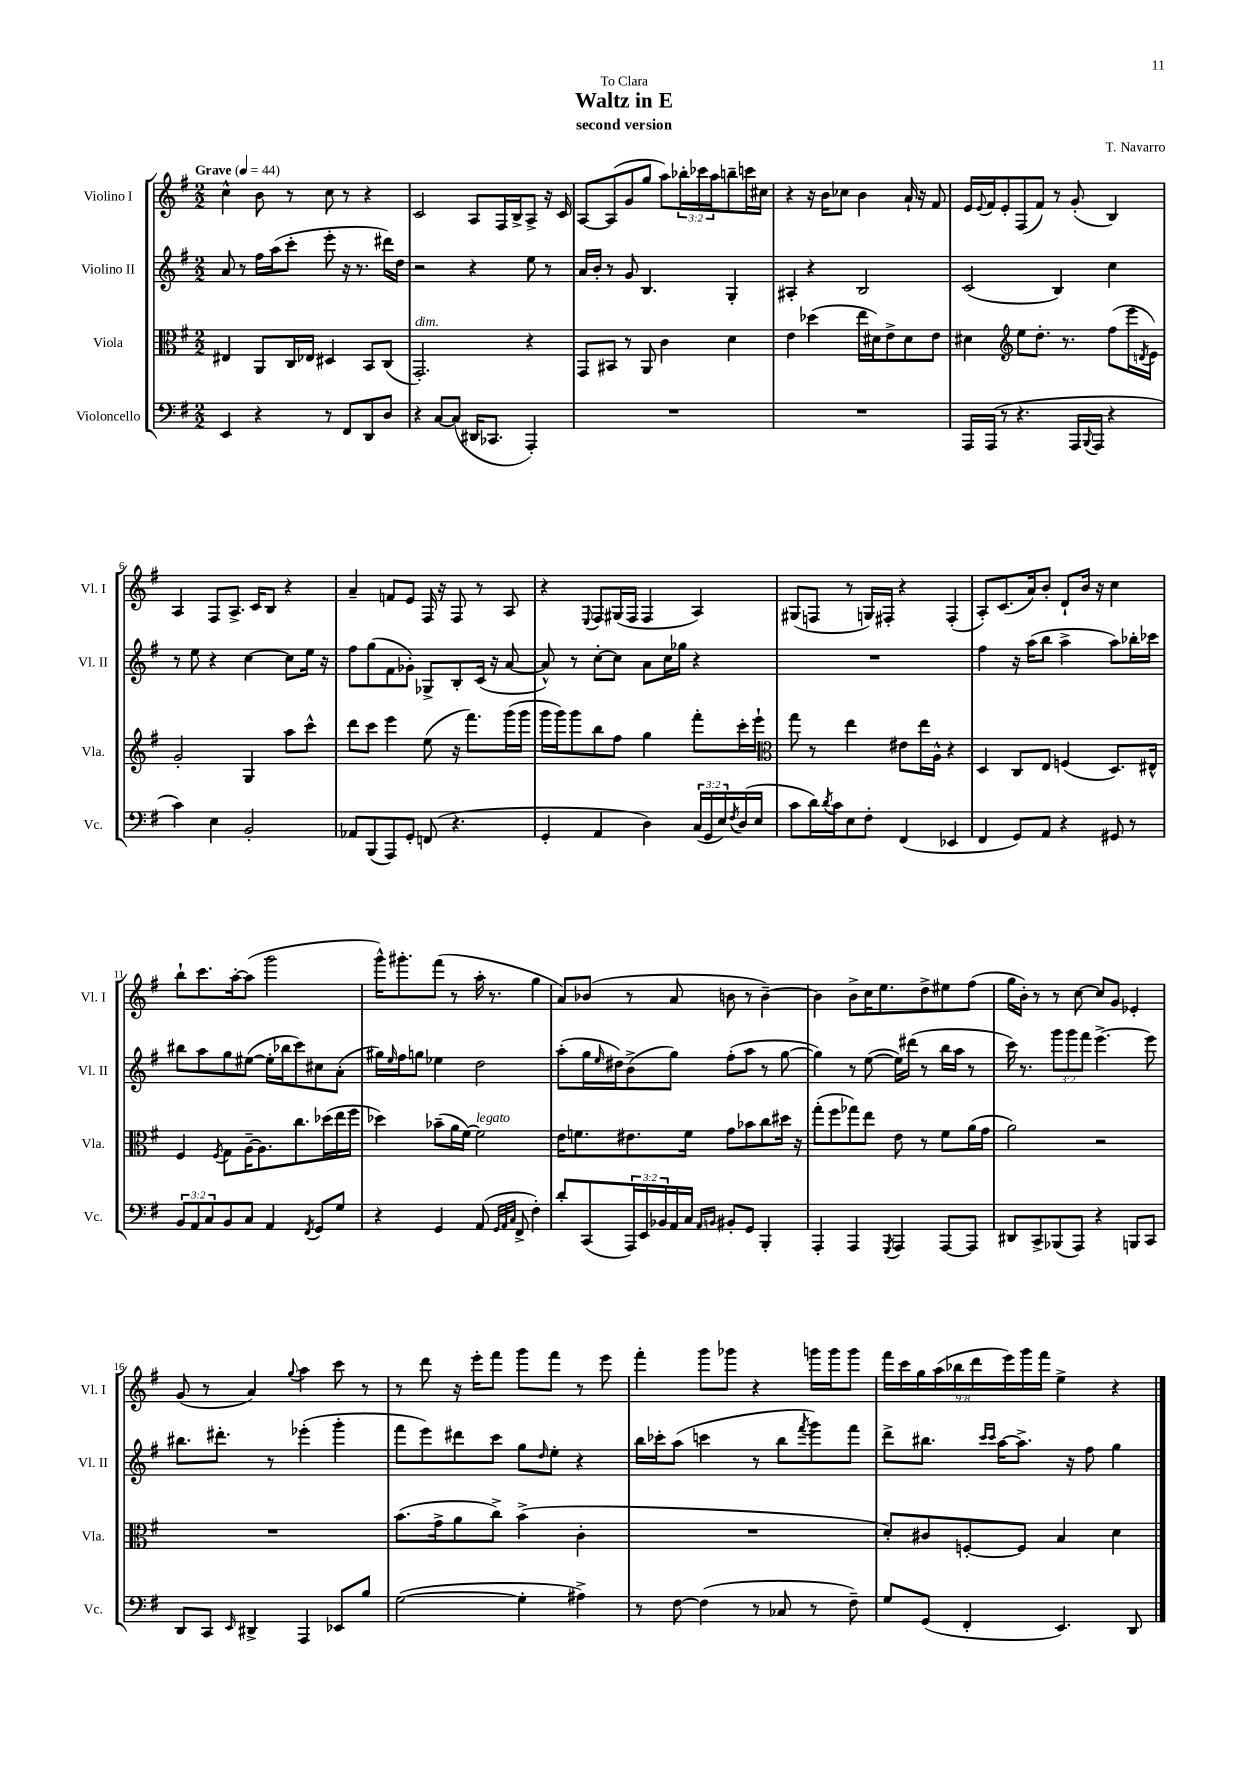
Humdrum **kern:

**kern	**kern	**kern	**kern
*part4	*part3	*part2	*part1
*staff4	*staff3	*staff2	*staff1
*I"Violoncello	*I"Viola	*I"Violino II	*I"Violino I
*I'Vc.	*I'Vla.	*I'Vl. II	*I'Vl. I
*clefF4	*clefC3	*clefG2	*clefG2
*k[f#]	*k[f#]	*k[f#]	*k[f#]
*M2/2	*M2/2	*M2/2	*M2/2
*MM44	*MM44	*MM44	*MM44
=1	=1	=1	=1
!	!	!	!LO:TX:a:B:t=Grave
4EE/	4E#X/	8a/	4cc^^\
.	.	8r	.
4r	8AA/L	16ff#\LL	8b\
.	.	(16aa\J	.
.	16C/L	8ccc'\J	8r
.	16E-X/JJ	.	.
8r	4D#X/	8eee'\	8cc\
8FF#/L	.	16r	8r
.	.	8.r	.
8DD/	8BB/L	.	4r
8D/J	(8C/J	16ddd#X\LL)	.
.	.	16dd\JJ	.
=2	=2	=2	=2
!	!LO:TX:a:i:t=dim.	!	!
4r	2.GG'/)	2r	2c/
[8C/L	.	.	.
(8C/J]	.	.	.
16DD#X/KL	.	4r	8A/L
8.CC-X/J	.	.	.
.	.	.	16F#/L
.	.	.	16B^/J
4AAA'/)	4r	8ee\	8A^/J
.	.	8r	16r
.	.	.	16c/
=3	=3	=3	=3
1r	8GG/L	16a/LL	[8A/L
.	.	16b'/JJ	.
.	8BB#X/J	8r	(8A/]
.	8r	8g/	8g/
.	8AA/	4.B/	8gg/J
.	4c\	.	8aa\L)
.	.	.	24bb-X'\L
.	.	.	24ccc-X\
.	.	.	24aa\J
.	4d\	4G'/	8bbn~\
.	.	.	16cccn\L
.	.	.	16cc#X\JJ
=4	=4	=4	=4
1r	4e\	4A#X'/	4r
.	(4dd-X\	4r	16r
.	.	.	16b\KL
.	.	.	8cc-X\J
.	16ee\LL	2B/	4b\
.	16d#X\J)	.	.
.	8e^\	.	.
.	8d#\	.	16a`/
.	.	.	16r
.	8e\J	.	8f#/
=5	=5	=5	=5
16AAA/LL	4d#X\	(2c/	16e/LL
.	.	.	8qqe/
(16AAA/JJ	.	.	16f#/J
8r	.	.	8e'/
*	*clefG2	*	*
4.r	8ee\L	.	(8F#/
.	8.dd'\J	.	8f#/J)
.	.	4B/)	8r
.	8.r	.	.
16AAA/LL	.	.	(8g'/
8qqBBB/	.	.	.
16AAA/JJ	.	.	.
4r	(8ff#\L	4cc\	4B/)
.	16eee\L	.	.
.	8qdn/	.	.
.	16e\JJ)	.	.
!!LO:LB:g=z
=6	=6	=6	=6
4c\)	2g'/	8r	4A/
.	.	8ee\	.
4E\	.	4r	8F#/L
.	.	.	8.A^/J
2BB'/	4G/	[4cc\	.
.	.	.	16c/KL
.	.	.	8B/J
.	8aa\L	8cc\L]	4r
.	8ccc^^\J	16ee\Jk	.
.	.	16r	.
=7	=7	=7	=7
8AA-X/L	8ddd\L	8ff#\L	4a~/
(8BBB/	8ccc\J	(8gg\	.
8AAA/)	4eee\	8f#\	8fn/L
8GG'/J	.	8g-X'\J)	8e/J
(8FFn/	(8ee\	8G-X^/L	16F#/
.	.	.	16r
4.r	16r	8B'/	8F#/
.	8.fff#\L)	.	.
.	.	(16c/Jk	8r
.	.	16r	.
.	(16ggg\L	[8a/	8A/
.	16ggg\JJ	.	.
=8	=8	=8	=8
4GG'/	16ggg\LL	8a^^/])	4r
.	16ggg\J)	.	.
.	8ggg\	8r	.
.	.	.	8qqE/
4AA/	8bb\	[8cc'\L	8F#/L
.	8ff#\J	8cc\J]	(16G#X/L
.	.	.	16F#/JJ
4D\)	4gg\	8a\L	4F#/
.	.	16cc\L	.
.	.	16gg-X\JJ	.
(24C/LL	8fff#'\L	4r	4A/)
24GG/	.	.	.
24E/)	.	.	.
8qF#/	.	.	.
(16D/	16ccc'\L	.	.
16E/JJ	16eee`\JJ	.	.
=9	=9	=9	=9
*	*clefC3	*	*
8c\L	8gg\	1r	(8G#X/L
16d\L)	8r	.	8Fn/J
8qd/	.	.	.
16c\J	.	.	.
8E\	4ee\	.	8r
8F#'\J	.	.	16Gn/LL)
.	.	.	16F#X'/JJ
(4FF#/	8e#X\L	.	4r
.	16ee\L	.	.
.	16A^^\JJ	.	.
4EE-X/	4r	.	(4F#'/
=10	=10	=10	=10
4FF#/	4D/	4ff#\	8A'/L)
.	.	.	(8.c/
8GG/L)	8C/L	16r	.
.	.	(16aa\KL	16a/k)
8AA/J	8E/J	8bb\J	8b'/J
4r	(4Fn/	4aa^\	8d`/L
.	.	.	16b/Jk
.	.	.	16r
8GG#X/	8.D/L)	8aa\L)	4cc\
8r	.	16bb-X'\L	.
.	16E#X^^/Jk	16ccc-X\JJ	.
!!LO:LB:g=z
=11	=11	=11	=11
12BB/L	4F#/	8bb#X\L	8bb`\L
12AA/	.	.	.
.	.	8aa\	8.ccc\
12C/	.	.	.
.	8qF#/	.	.
8BB/	8G\L	8gg\	.
.	.	.	[16aa'\k
8C/J	[16A~\K	([8ee#X\J	(8aa\J]
.	8.A\]	.	.
4AA/	.	16ee#'\LL]	2ggg\
.	.	16bb-X\J	.
.	8.cc\	8ccc\)	.
8qFF#/	.	.	.
8GG/L	.	8cc#X\	.
.	(16dd-X\L	.	.
8G/J	16ee\	(8a'\J	.
.	16ff#\JJ	.	.
=12	=12	=12	=12
4r	4dd-X\)	16gg#X\LL)	16ggg^^\KL)
.	.	16qqee/	.
.	.	16ff#\J	8.ggg#X'\
.	.	8ggn\J	.
4GG/	(8b-X~\L	4ee-X\	(8fff#\J
.	16a\L	.	8r
.	[16f#\JJ)	.	.
!	!LO:TX:a:i:t=legato	!	!
(8AA/	2f#\]	2dd\	16aa'\
.	.	.	8.r
32qqGG/LLL	.	.	.
32qqAA/	.	.	.
32qqC/JJJ	.	.	.
8FF#^/	.	.	.
4F#'\)	.	.	4gg\
=13	=13	=13	=13
8d'/L	16e\KL	(8aa'\L	8a/L)
.	8.fn\	.	.
(8CC/	.	16gg\L	(8b-X/J
.	.	16qqee/	.
.	.	16dd#X\J)	.
24AAA/L)	8.e#X\	(8b^\	8r
24EE/	.	.	.
24BB-X/	.	.	.
16AA/	.	8gg\J)	8a/
16C/JJ	16f\Jk	.	.
16qqAA/LL	.	.	.
16qqBBn/JJ	.	.	.
8BB#X'/L	8g\L	(8ff#'\L	8bn\
8GG/J	8b-X\	8aa\J	8r
4BBB'/	8cc\	8r	[4b~\)
.	16dd#X\Jk	[8gg\	.
.	16r	.	.
=14	=14	=14	=14
4AAA'/	(8gg'\L	4gg\])	4b\]
.	8ff#\	.	.
4AAA/	8gg-X\)	8r	8b^\L
.	8ee\J	([8ee\	16cc\K
.	.	.	8.ee\
8qGGG/	.	.	.
4AAA/	8e\	16ee\LL])	.
.	.	(16ddd#X\JJ	.
.	8r	8r	8dd^\
[8AAA/L	8f#\L	16bb\LL	8ee#X\
.	.	16aa\JJ	.
8AAA/J]	(16a\L	8r	(8ff#\J
.	16g\JJ	.	.
=15	=15	=15	=15
8DD#X/L	2a\)	16ccc\)	16gg\LL
.	.	8.r	16b'\JJ)
8CC^/	.	.	8r
(8BBB-X/	.	12ggg\L	8r
.	.	12ggg\	.
8AAA/J)	.	.	[8cc\
.	.	12fff#\J	.
4r	2r	[4.eee^\	8cc/L]
.	.	.	8g/J
8BBBn/L	.	.	4e-X'/
8CC/J	.	8eee\]	.
!!LO:LB:g=z
=16	=16	=16	=16
8DD/L	1r	8.bb#X\L	(8g/
8CC/J	.	.	8r
.	.	8.ddd#X'\J	.
16qqEE/	.	.	.
4DD#X^/	.	.	4a/)
.	.	8r	.
.	.	.	8qqgg/
4AAA/	.	(4eee-X'\	4aa\
8EE-X/L	.	4ggg'\	8ccc\
8B/J	.	.	8r
=17	=17	=17	=17
([2G\	(8.b\L	8fff#\L	8r
.	.	8eee\)	8ddd\
.	16g^\k	.	.
.	8a\	8ddd#X\	16r
.	.	.	16eee'\KL
.	8cc^\J)	8ccc\J	8fff#\J
4G'\]	(4b^\	8gg\L	8ggg\L
.	.	16qqdd/	.
.	.	8ee'\J	8fff#\J
4A#X^\)	4c'\	4r	8r
.	.	.	8eee\
=18	=18	=18	=18
8r	1r	16bb\LL	4fff#'\
.	.	16ccc-X'\J	.
[8F#\	.	(8aa\J	.
(4F#\]	.	4cccn\	8ggg\L
.	.	.	8ggg-X\J
8r	.	8r	4r
8C-X/	.	8bb\L	.
.	.	8qfff#/	.
8r	.	8ggg\)	16gggn\LL
.	.	.	16ggg\J
8F#~\)	.	8fff#\J	8ggg\J
=19	=19	=19	=19
8G/L	8d'/L)	8ddd^\L	18fff#\LL
.	.	.	18ccc\
.	.	.	18gg\
(8GG/J	8c#X/	8.bb#X\J	.
.	.	.	(18aa\
.	.	.	18bb-X\
4FF#'/	[8Fn'/	.	.
.	.	.	18ddd\
.	.	16qqccc/LL	.
.	.	16qqccc/JJ	.
.	.	[16aa\KL	.
.	.	.	18eee\)
.	8F/J]	8.aa^\J]	.
.	.	.	18ggg\
.	.	.	18fff#\JJ
4.EE/)	4B/	.	4ee^\
.	.	16r	.
.	.	8ff#\	.
.	4d\	4gg\	4r
8DD/	.	.	.
==	==	==	==
*-	*-	*-	*-
